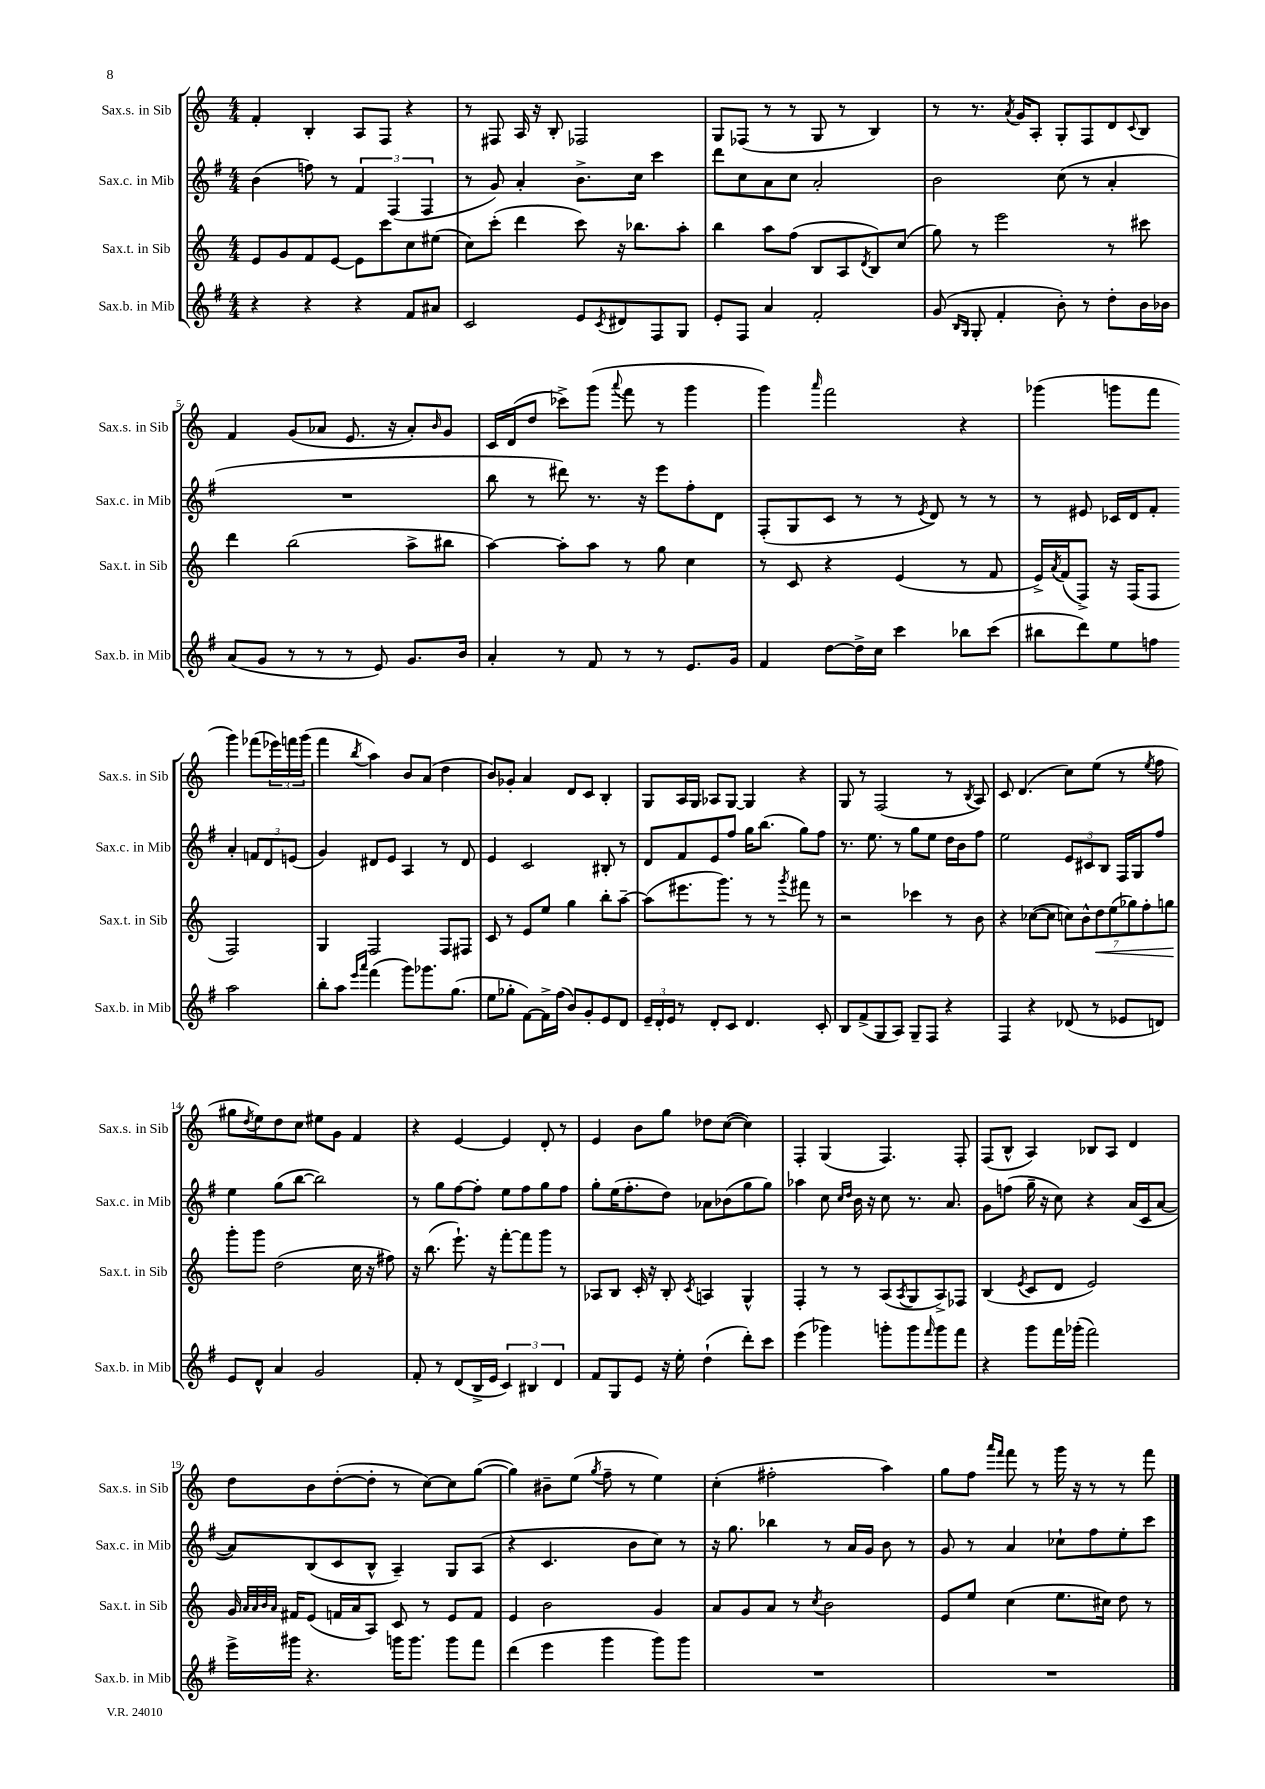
<<
\new StaffGroup <<
\new Staff = "s0" \with { instrumentName = "Sax.s. in Sib" shortInstrumentName = "Sax.s. in Sib" } {
    \clef treble \key c \major \numericTimeSignature \time 4/4
    f'4-. b4-. a8 f8 r4 |
    r8 fis8 a16 r16 b8-. fes2 |
    g8 fes8( r8 r8 g8 r8 b4) |
    r8 r8. \acciaccatura { a'8 } g'16 a8-. g8-. f8 d'8 \appoggiatura { c'8 } b8 |
    f'4 g'8( aes'8 e'8. r16 aes'8-.) \grace { b'16 } g'8 |
    c'16 d'16( d''8 ces'''8->) g'''8( \appoggiatura { a'''8 } f'''8 r8 g'''4 |
    g'''4) \grace { a'''16 } f'''2 r4 |
    ges'''4( g'''8 f'''8 g'''4) fes'''8( \tuplet 3/2 { ees'''16) f'''16 g'''16( } |
    f'''4 \acciaccatura { b''8 } a''4) b'8 a'8( d''4 |
    b'8) ges'8-. a'4 d'8 c'8 b4-. |
    g8 a16 g16 aes8 g8~ g4 r4 |
    g8 r8 f2( r8 \acciaccatura { b8 } a8) |
    c'8 d'4.( c''8) e''8( r8 \acciaccatura { e''8 } f''8 |
    gis''8 \acciaccatura { d''8 } e''8) d''8 c''8 eis''8 g'8 f'4 |
    r4 e'4~ e'4 d'8-. r8 |
    e'4 b'8 g''8 des''8 c''8~( c''4) |
    f4-. g4( f4.) f8-. |
    f8( b8-^ a4) bes8 a8 d'4 |
    d''8 b'8 d''8~-.( d''8-. r8 c''8~) c''8 g''8~( |
    g''4) bis'8-- e''8( \acciaccatura { g''8 } f''8-- r8 e''4) |
    c''4-.( fis''2-. a''4) |
    g''8 f''8 \grace { a'''16 f'''16 } f'''8 r8 g'''16 r16 r8 r8 f'''8 \bar "|." |
}
\new Staff = "s1" \with { instrumentName = "Sax.c. in Mib" shortInstrumentName = "Sax.c. in Mib" } {
    \clef treble \key g \major \numericTimeSignature \time 4/4
    b'4( f''8) r8 \tuplet 3/2 { fis'4 fis4( fis4 } |
    r8 g'8) a'4-. b'8.-> c''16 c'''4 |
    d'''8 c''8 a'8 c''8 a'2-. |
    b'2 c''8( r8 a'4-. |
    R1 |
    b''8 r8 dis'''8) r8. r16 e'''8 fis''8-. d'8 |
    fis8-.( g8 c'8 r8 r8 \acciaccatura { e'8 } d'8) r8 r8 |
    r8 eis'8 ces'16 d'16 fis'8-. a'4-. \tuplet 3/2 { f'8 d'8 e'8( } |
    g'4) dis'8 e'8 a4 r8 dis'8 |
    e'4 c'2 bis8-. r8 |
    d'8 fis'8 e'8 fis''8 g''16 b''8.( g''8) fis''8 |
    r8. e''8. r8 g''8 e''8 d''16 b'16 fis''8 |
    e''2 \tuplet 3/2 { e'8 cis'8 b8 } fis16 g16 fis''8 |
    e''4 g''8( b''8~ b''2) |
    r8 g''8 fis''8~ fis''8-. e''8 fis''8 g''8 fis''8 |
    g''8-. e''16( fis''8.-. d''8) aes'8 bes'8( g''8 g''8) |
    aes''4 c''8 \grace { c''16 d''16 } b'16 r16 c''8 r8. a'8. |
    g'8 f''8( g''16-- r16 c''8) r4 a'16( c'16 a'8~ |
    a'8) b8( c'8 b8-^ a4--) g8 a8( |
    r4 c'4. b'8 c''8) r8 |
    r16 g''8. bes''4 r8 a'16 g'16 b'8 r8 |
    g'8 r8 a'4 ces''8-! fis''8 e''8-. c'''8 \bar "|." |
}
\new Staff = "s2" \with { instrumentName = "Sax.t. in Sib" shortInstrumentName = "Sax.t. in Sib" } {
    \clef treble \key c \major \numericTimeSignature \time 4/4
    e'8 g'8 f'8 e'8~ e'8 c'''8 c''8 eis''8( |
    c''8) c'''8-.( d'''4 c'''8) r16 bes''8. a''8-. |
    b''4 a''8 f''8( b8 a8 \acciaccatura { d'8 } b8) c''8( |
    g''8) r8 e'''2 r8 cis'''8 |
    d'''4 b''2( a''8-> bis''8 |
    a''4~) a''8-. a''8 r8 g''8 c''4 |
    r8 c'8 r4 e'4( r8 f'8 |
    e'16->) \acciaccatura { a'8 } f'16( f8->) r16 f16( f8 f2) |
    g4 f2 f8 fis8 |
    c'8 r8 e'8 e''8 g''4 b''8-. a''8~-- |
    a''8( eis'''8. g'''8.) r8 r8 \acciaccatura { g'''8 } fis'''8 r8 |
    r2 ces'''4 r8 b'8 |
    r4 ces''8~( ces''8 \tuplet 7/4 { c''8) b'8-^ d''8\< e''8( ges''8) f''8-. g''8 } |
    g'''8-.\! g'''8 d''2( c''16 r16 fis''8) |
    r16 b''8.( e'''8.-!) r16 f'''8~-. f'''8 g'''8 r8 |
    aes8 b8 c'16-. r16 b8-. \acciaccatura { c'8 } a4 g4-^ |
    f4-. r8 r8 a8( \acciaccatura { a8 } g8 a8->) fes8 |
    b4( \acciaccatura { e'8 } c'8 d'8 e'2) |
    g'16 \grace { a'32 a'32 b'32 a'32 } fis'16 e'8( f'16 a'16 a8) c'8 r8 e'8 f'8 |
    e'4 b'2 g'4 |
    a'8 g'8 a'8 r8 \acciaccatura { c''8 } b'2 |
    e'8 e''8 c''4( e''8. cis''16) d''8 r8 \bar "|." |
}
\new Staff = "s3" \with { instrumentName = "Sax.b. in Mib" shortInstrumentName = "Sax.b. in Mib" } {
    \clef treble \key g \major \numericTimeSignature \time 4/4
    r4 r4 r4 fis'8 ais'8 |
    c'2 e'8 \acciaccatura { c'8 } dis'8 fis8 g8 |
    e'8-. fis8 a'4 fis'2-. |
    g'8( \grace { b16 g16 } g8-. fis'4-. b'8-.) r8 d''8-. b'16 bes'16 |
    a'8( g'8 r8 r8 r8 e'8) g'8. b'16 |
    a'4-. r8 fis'8 r8 r8 e'8. g'16 |
    fis'4 d''8~ d''16-> c''16 c'''4 bes''8 c'''8( |
    bis''8 d'''8) e''8 f''8 a''2 |
    b''8-. a''8 \grace { e'''16 a'''16 } fis'''4( g'''8) ges'''8. g''8.( |
    e''8 ges''8-. fis'8~) fis'16-> fis''16( b'8) g'8-. e'8 d'8 |
    \tuplet 3/2 { e'16-- d'16-. e'16 } r8 d'8-. c'8 d'4. c'8-. |
    b8 fis'8->( g8 a8) g8-- fis8 r4 |
    fis4 r4 des'8( r8 ees'8 d'8) |
    e'8 d'8-^ a'4 g'2 |
    fis'8-. r8 d'8( b16-> e'16 \tuplet 3/2 { c'4) bis4 d'4 } |
    fis'8 g8 e'8 r16 e''16-. d''4-!( d'''8-.) c'''8 |
    e'''4( ges'''4) g'''8-. g'''8 \grace { fis'''16 } g'''8 fis'''8 |
    r4 g'''8 fis'''16 ges'''16-.( fis'''2) |
    e'''16-> gis'''16 r4. g'''16 g'''8. g'''8 fis'''8 |
    d'''4( e'''4 g'''4 g'''8) g'''8 |
    R1 |
    R1 \bar "|." |
}
>>
>>
